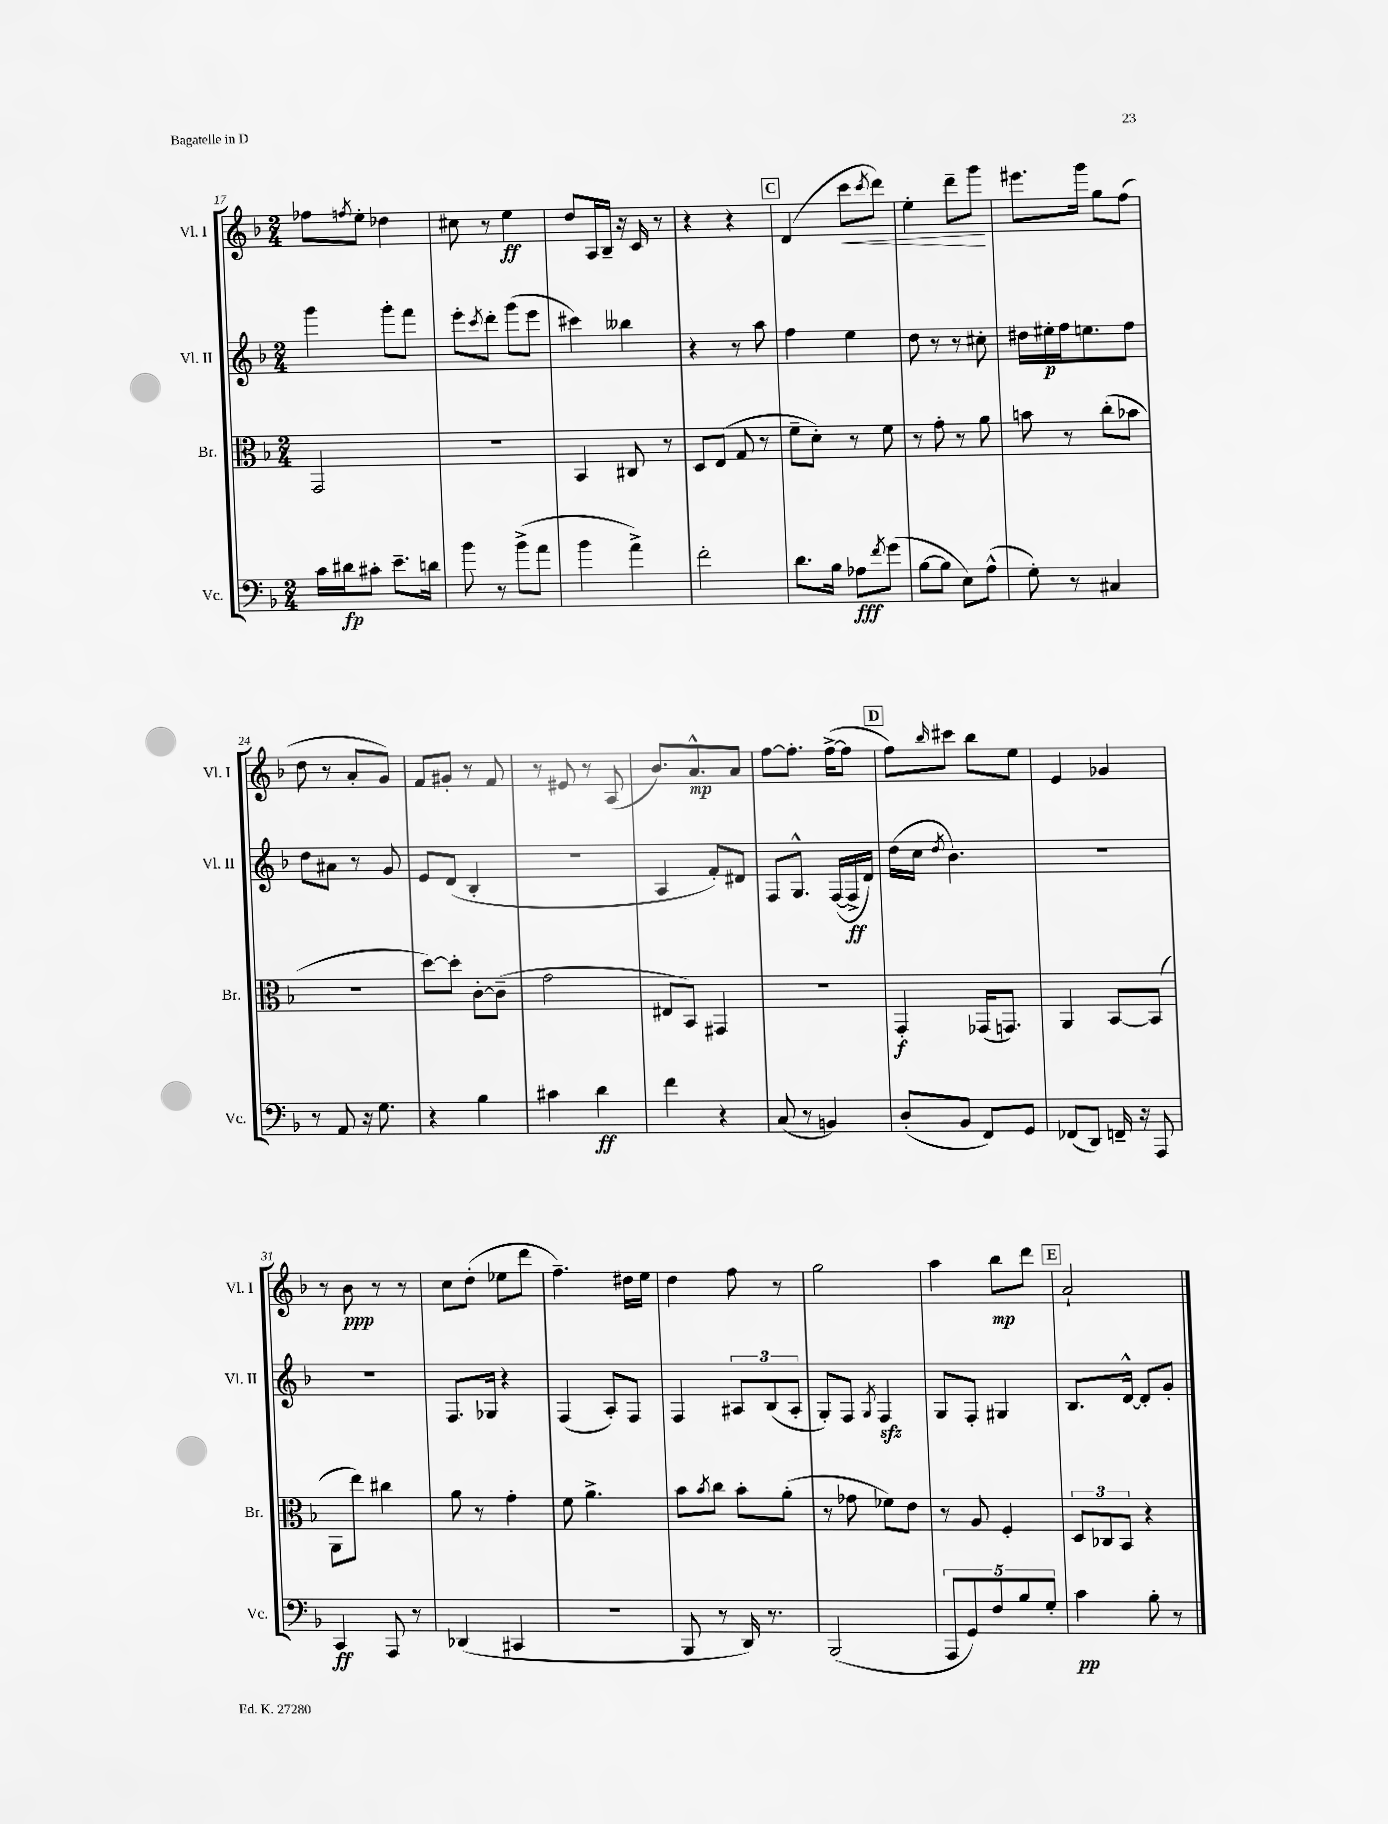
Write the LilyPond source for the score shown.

<<
\new StaffGroup <<
\new Staff = "s0" \with { instrumentName = "Vl. I" shortInstrumentName = "Vl. I" } {
    \clef treble \key f \major \numericTimeSignature \time 2/4
    fes''8 \acciaccatura { f''8 } e''8-. des''4 |
    cis''8 r8 e''4\ff |
    d''8 a16 bes16-- r16 c'16 r8 |
    r4 r4 |
    \mark \markup { \box "C" } d'4( c'''8\< \acciaccatura { c'''8 } d'''8) |
    e''4-. d'''8-- g'''8\! |
    eis'''8. g'''16 g''8 f''8( |
    d''8 r8 a'8-. g'8) |
    f'8 gis'8-. r8 f'8 |
    r8 eis'8 r8 a8( |
    bes'8.) a'8.-^\mp a'8 |
    f''8~ f''8.-. f''16~->( f''8 |
    \mark \markup { \box "D" } f''8) \grace { bes''16 } cis'''8 bes''8 e''8 |
    e'4 ges'4 |
    r8 bes'8\ppp r8 r8 |
    c''8 d''8-.( ees''8 d'''8 |
    f''4.--) dis''16 e''16 |
    d''4 f''8 r8 |
    g''2 |
    a''4 bes''8\mp d'''8 |
    \mark \markup { \box "E" } a'2-! \bar "|." |
}
\new Staff = "s1" \with { instrumentName = "Vl. II" shortInstrumentName = "Vl. II" } {
    \clef treble \key f \major \numericTimeSignature \time 2/4
    g'''4 g'''8-. f'''8 |
    e'''8-. \acciaccatura { c'''8 } d'''8-. g'''8( e'''8 |
    cis'''4) beses''4 |
    r4 r8 a''8 |
    \mark \markup { \box "C" } f''4 e''4 |
    d''8 r8 r8 cis''8-. |
    dis''16 eis''16-.\p f''16 e''8. f''8 |
    d''8 ais'8 r8 g'8 |
    e'8 d'8( bes4-. |
    r2 |
    a4 f'8-.) dis'8 |
    f8 g8.-^ f16~( f16->\ff d'16) |
    \mark \markup { \box "D" } d''16( c''16 \acciaccatura { d''8 } bes'4.) |
    R2 |
    R2 |
    f8. ges16 r4 |
    f4( a8-.) f8 |
    f4 \tuplet 3/2 { ais8 bes8( ais8-. } |
    g8-.) f8 \acciaccatura { g8 } f4\sfz |
    g8 f8-. gis4 |
    \mark \markup { \box "E" } bes8. d'16~-^ d'8-. g'8-. \bar "|." |
}
\new Staff = "s2" \with { instrumentName = "Br." shortInstrumentName = "Br." } {
    \clef alto \key f \major \numericTimeSignature \time 2/4
    g,2 |
    R2 |
    bes,4 cis8 r8 |
    d8 e8( g8 r8 |
    \mark \markup { \box "C" } f'8-- d'8-.) r8 f'8 |
    r8 g'8-. r8 a'8 |
    b'8 r8 c''8-.( bes'8 |
    r2 |
    d''8~) d''8-. c'8~-. c'8--( |
    g'2 |
    eis8 bes,8) gis,4 |
    R2 |
    \mark \markup { \box "D" } g,4-.\f ges,16( g,8.) |
    a,4 bes,8~ bes,8( |
    a,8 e''8) cis''4 |
    a'8 r8 g'4-. |
    f'8 a'4.-> |
    bes'8 \acciaccatura { bes'8 } c''8 bes'8-. a'8-.( |
    r8 ges'8 fes'8) e'8 |
    r8 a8 f4-. |
    \mark \markup { \box "E" } \tuplet 3/2 { d8 ces8 bes,8 } r4 \bar "|." |
}
\new Staff = "s3" \with { instrumentName = "Vc." shortInstrumentName = "Vc." } {
    \clef bass \key f \major \numericTimeSignature \time 2/4
    c'16 dis'16\fp cis'8-. e'8.-- d'16 |
    bes'8 r8 bes'8->( a'8 |
    bes'4 a'4->) |
    f'2-. |
    \mark \markup { \box "C" } d'8. bes16 aes8\fff \acciaccatura { f'8 } g'8( |
    bes8~ bes8 e8) a8-^( |
    g8-.) r8 cis4 |
    r8 a,8 r16 g8. |
    r4 bes4 |
    cis'4 d'4\ff |
    f'4 r4 |
    c8( r8 b,4) |
    \mark \markup { \box "D" } d8-.( bes,8 f,8) g,8 |
    fes,8( d,8) f,16-- r16 a,,8 |
    c,4\ff a,,8 r8 |
    des,4( cis,4 |
    r2 |
    bes,,8 r8 d,16) r8. |
    bes,,2( |
    \tuplet 5/4 { a,,8 g,8) f8 bes8 g8-. } |
    \mark \markup { \box "E" } c'4\pp bes8-. r8 \bar "|." |
}
>>
>>
\layout { \context { \Score currentBarNumber = #17 } }
